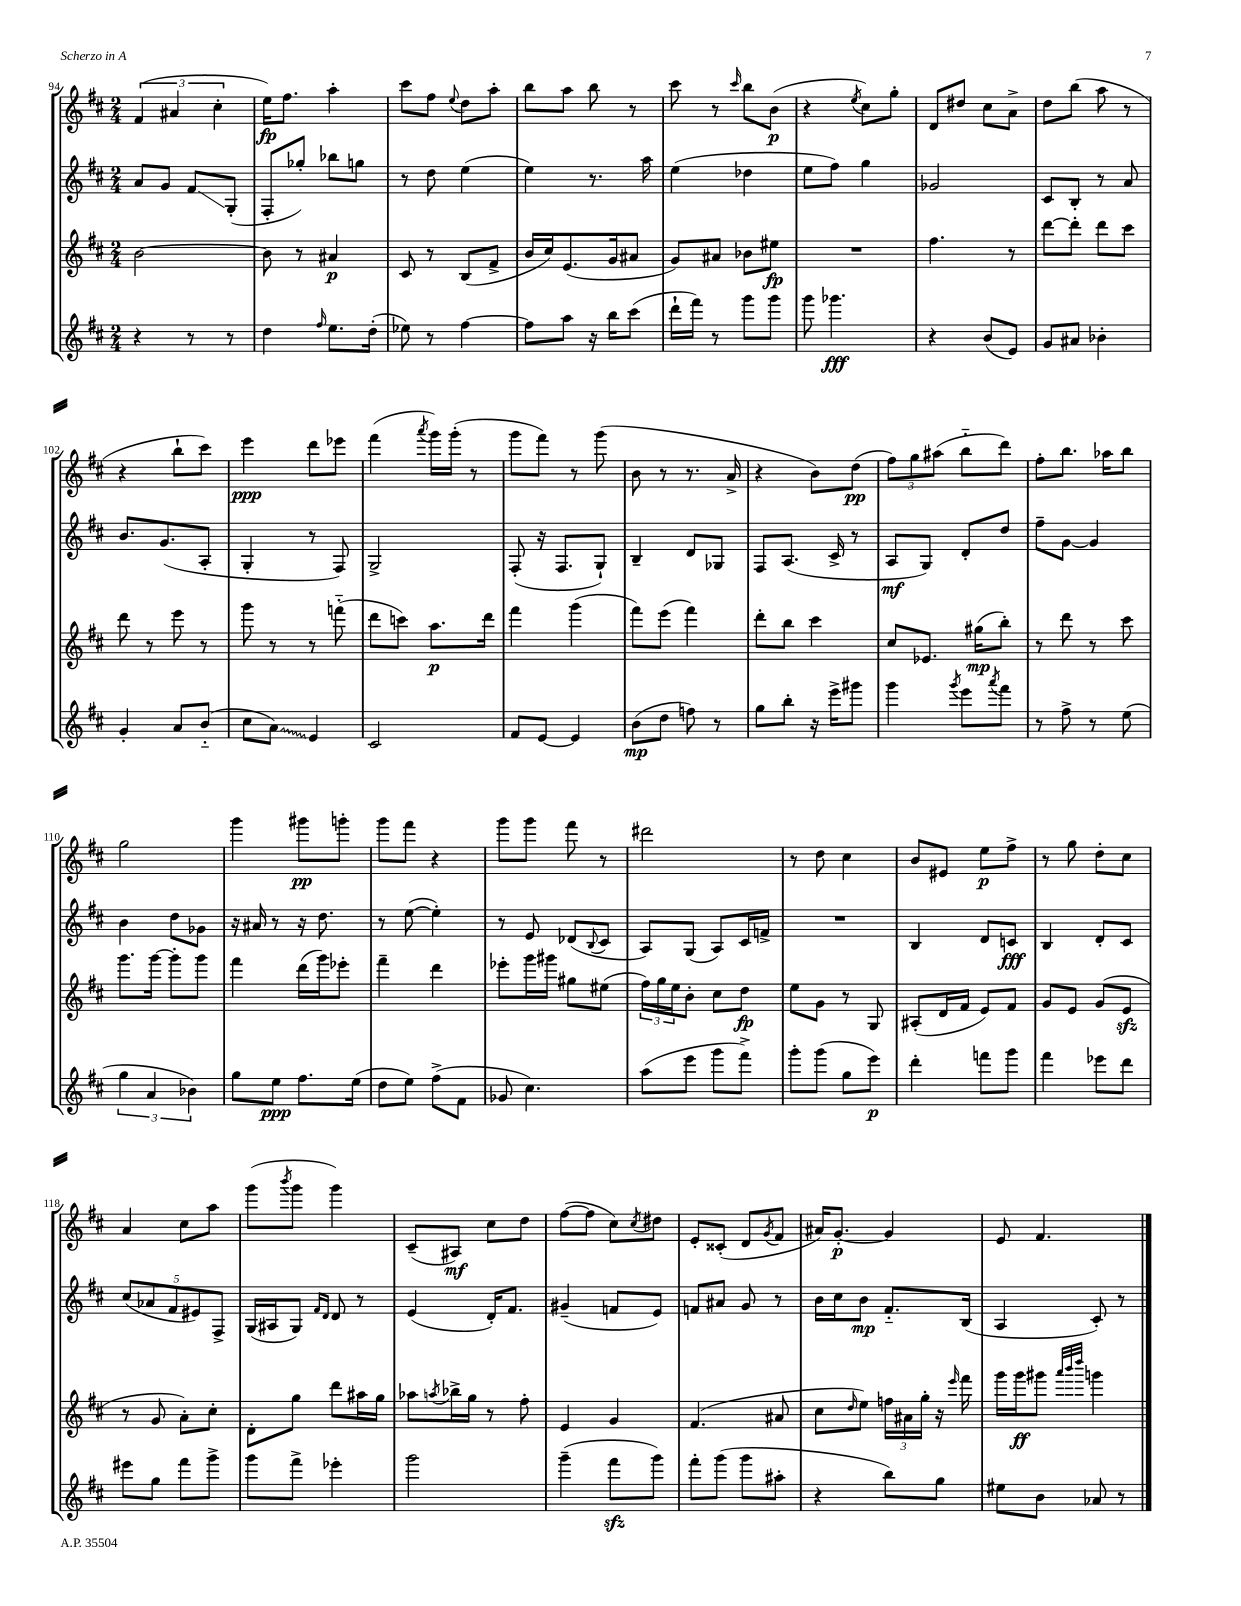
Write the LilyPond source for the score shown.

<<
\new StaffGroup <<
\new Staff = "s0" {
    \clef treble \key d \major \numericTimeSignature \time 2/4
    \tuplet 3/2 { fis'4( ais'4 cis''4-. } |
    e''16\fp) fis''8. a''4-. |
    cis'''8 fis''8 \appoggiatura { e''8 } d''8 a''8-. |
    b''8 a''8 b''8 r8 |
    cis'''8 r8 \grace { cis'''16 } b''8 b'8\p( |
    r4 \acciaccatura { e''8 } cis''8) g''8-. |
    d'8 dis''8 cis''8 a'8-> |
    d''8 b''8( a''8 r8 |
    r4 b''8-! cis'''8) |
    e'''4\ppp d'''8 ees'''8 |
    fis'''4( \acciaccatura { a'''8 } g'''16) g'''16-.( r8 |
    g'''8 fis'''8) r8 g'''8( |
    b'8 r8 r8. a'16-> |
    r4 b'8) d''8\pp( |
    \tuplet 3/2 { fis''8) g''8 ais''8( } b''8-_ d'''8) |
    fis''8-. b''8. aes''16 b''8 |
    g''2 |
    g'''4 gis'''8\pp g'''8-. |
    g'''8 fis'''8 r4 |
    g'''8 g'''8 fis'''8 r8 |
    dis'''2 |
    r8 d''8 cis''4 |
    b'8 eis'8 e''8\p fis''8-> |
    r8 g''8 d''8-. cis''8 |
    a'4 cis''8 a''8 |
    g'''8( \acciaccatura { b'''8 } g'''8 g'''4) |
    cis'8--( ais8\mf) cis''8 d''8 |
    fis''8~( fis''8 cis''8) \acciaccatura { cis''8 } dis''8 |
    e'8-. cisis'8-.( d'8 \acciaccatura { g'8 } fis'8 |
    ais'16) g'8.~-.\p g'4 |
    e'8 fis'4. \bar "|." |
}
\new Staff = "s1" {
    \clef treble \key d \major \numericTimeSignature \time 2/4
    a'8 g'8 fis'8\glissando g8-.( |
    fis8-. ges''8-.) bes''8 g''8 |
    r8 d''8 e''4( |
    e''4) r8. a''16 |
    e''4( des''4 |
    e''8 fis''8) g''4 |
    ges'2 |
    cis'8 b8-. r8 a'8 |
    b'8. g'8.( a8-. |
    g4-. r8 fis8) |
    g2-> |
    fis8-.( r16 fis8. g8-!) |
    b4-- d'8 ges8 |
    fis8 a8.( cis'16-> r8 |
    a8\mf g8) d'8-. d''8 |
    fis''8-- g'8~ g'4 |
    b'4 d''8 ges'8 |
    r16 ais'16 r8 r16 d''8. |
    r8 e''8~( e''4-.) |
    r8 e'8 des'8( \appoggiatura { b8 } cis'8 |
    a8) g8( a8) cis'16 f'16-> |
    R2 |
    b4 d'8 c'8\fff |
    b4 d'8-. cis'8 |
    \tuplet 5/4 { cis''8( aes'8 fis'8 eis'8) fis8-> } |
    g16( ais16 g8) \grace { fis'16 d'16 } d'8 r8 |
    e'4( d'16-.) fis'8. |
    gis'4--( f'8 e'8) |
    f'8 ais'8 g'8 r8 |
    b'16 cis''16 b'8\mp fis'8.-_ b16( |
    a4 cis'8-.) r8 \bar "|." |
}
\new Staff = "s2" {
    \clef treble \key d \major \numericTimeSignature \time 2/4
    b'2~ |
    b'8 r8 ais'4\p |
    cis'8 r8 b8( fis'8-> |
    b'16 cis''16) e'8.( g'16 ais'8 |
    g'8) ais'8 bes'8 eis''8\fp |
    R2 |
    fis''4. r8 |
    d'''8~ d'''8-. d'''8 cis'''8 |
    d'''8 r8 e'''8 r8 |
    g'''8 r8 r8 f'''8-_( |
    d'''8 c'''8) a''8.\p d'''16 |
    fis'''4 g'''4( |
    fis'''8) e'''8( fis'''4) |
    d'''8-. b''8 cis'''4 |
    cis''8 ees'8. gis''16\mp( b''8-.) |
    r8 d'''8 r8 cis'''8 |
    g'''8. g'''16~ g'''8-. g'''8 |
    fis'''4 d'''16( g'''16) ees'''8-. |
    fis'''4-- d'''4 |
    ees'''8-. g'''16 gis'''16 gis''8 eis''8( |
    \tuplet 3/2 { fis''16) g''16 e''16 } b'8-. cis''8 d''8\fp |
    e''8 g'8 r8 g8 |
    ais8-.( d'16 fis'16 e'8) fis'8 |
    g'8 e'8 g'8( e'8\sfz |
    r8 g'8 a'8-.) cis''8-. |
    d'8-. g''8 d'''8 ais''16 g''16 |
    aes''8 \acciaccatura { a''8 } bes''16-> g''16 r8 fis''8-. |
    e'4 g'4 |
    fis'4.( ais'8 |
    cis''8 \grace { d''16 } e''8) \tuplet 3/2 { f''16 ais'16 g''16-. } r16 \grace { e'''16 } fis'''16 |
    g'''16 g'''16\ff gis'''8 \grace { a'''32 b'''32 d''''32 } g'''4 \bar "|." |
}
\new Staff = "s3" {
    \clef treble \key d \major \numericTimeSignature \time 2/4
    r4 r8 r8 |
    d''4 \grace { fis''16 } e''8. d''16-.( |
    ees''8) r8 fis''4~ |
    fis''8 a''8 r16 b''16 cis'''8( |
    d'''16-! fis'''16) r8 g'''8 g'''8 |
    g'''8 ges'''4.\fff |
    r4 b'8( e'8) |
    g'8 ais'8 bes'4-. |
    g'4-. a'8 b'8-_( |
    cis''8 \once \override Glissando.style = #'zigzag a'8\glissando) e'4 |
    cis'2 |
    fis'8 e'8~ e'4 |
    b'8\mp( d''8 f''8) r8 |
    g''8 b''8-. r16 e'''16-> gis'''8 |
    g'''4 \acciaccatura { g'''8 } e'''8 \acciaccatura { a'''8 } fis'''8 |
    r8 fis''8-> r8 e''8( |
    \tuplet 3/2 { g''4 a'4 bes'4) } |
    g''8 e''8\ppp fis''8. e''16( |
    d''8 e''8) fis''8->( fis'8 |
    ges'8 cis''4.) |
    a''8( e'''8 g'''8 fis'''8->) |
    g'''8-. g'''8( g''8 e'''8\p) |
    d'''4-. f'''8 g'''8 |
    fis'''4 ees'''8 d'''8 |
    eis'''8 g''8 fis'''8 g'''8-> |
    g'''8 fis'''8-> ees'''4-. |
    g'''2 |
    g'''4--( fis'''8\sfz g'''8) |
    fis'''8-. g'''8( g'''8 ais''8-. |
    r4 b''8) g''8 |
    eis''8 b'8 aes'8 r8 \bar "|." |
}
>>
>>
\layout { \context { \Score currentBarNumber = #94 } }
